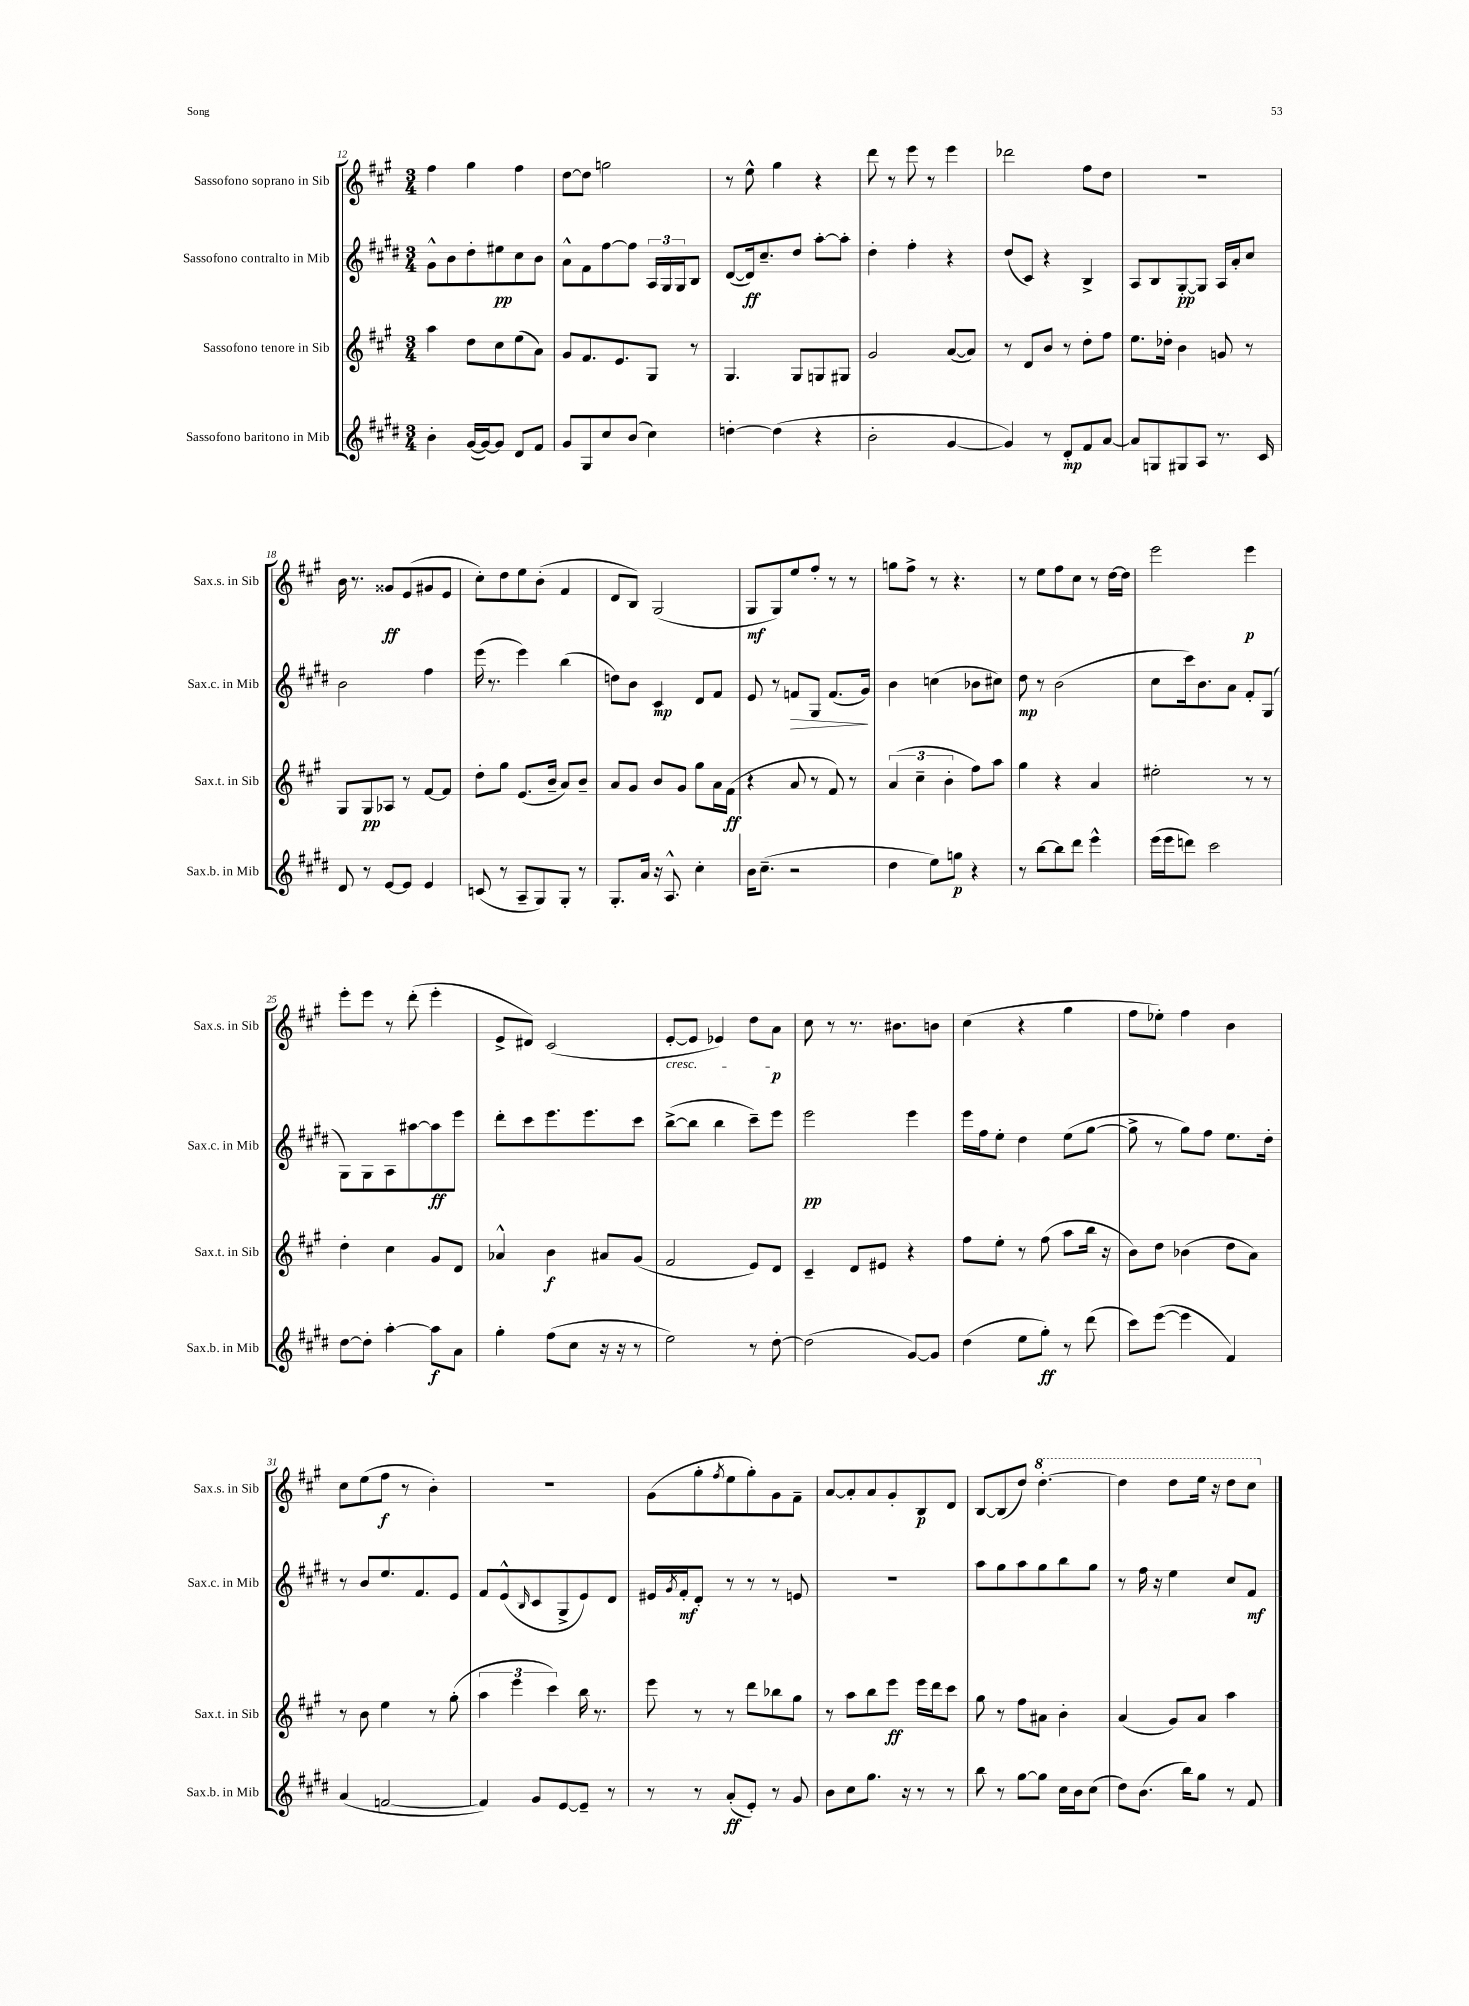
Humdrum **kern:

**kern	**kern	**kern	**kern
*staff4	*staff3	*staff2	*staff1
*clefG2	*clefG2	*clefG2	*clefG2
*k[f#c#g#d#]	*k[f#c#g#]	*k[f#c#g#d#]	*k[f#c#g#]
*M3/4	*M3/4	*M3/4	*M3/4
4b'\	4aa\	8g#^^\L	4ff#\
.	.	8b\	.
([16g#/LL	8dd\L	8dd#'\	4gg#\
16g#/_J)	.	.	.
8g#/]J	8cc#\	8ee#\	.
8d#/L	(8ee\	8cc#\	4ff#\
8f#/J	8a\J)	8b\J	.
=	=	=	=
8g#/L	8g#/L	8a^^\L	[8dd\L
8G#/	8.f#/	8f#\	8dd\]J
8cc#/	.	[8ff#\	2gg\
.	8.e/	.	.
(8b/J	.	8ff#\]J	.
4cc#\)	8G#/J	24A/LL	.
.	.	24G#/	.
.	.	24G#/J	.
.	8r	8B/J	.
=	=	=	=
[4dd'\	4.G#/	([8d#/L	8r
.	.	16d#/]k)	8ee^^\
.	.	8.cc#~/	.
(4dd\]	.	.	4gg#\
.	8G#/L	8dd#/J	.
4r	8G/	[8aa'\L	4r
.	8G#/J	8aa'\]J	.
=	=	=	=
2b'\	2g#/	4dd#'\	8ddd\
.	.	.	8r
.	.	4ff#'\	8eee\
.	.	.	8r
[4g#/	([8a/L	4r	4eee\
.	8a/]J)	.	.
=	=	=	=
4g#/])	8r	(8dd#/L	2ddd-\
.	8d/L	8c#/J)	.
8r	8b/J	4r	.
8d#'/L	8r	.	.
8f#/	8dd'\L	4B^/	8ff#\L
[8a/J	8ff#\J	.	8dd\J
=	=	=	=
8a/]L	8.ee\L	8A/L	2.r
8G/	.	8B/	.
.	16dd-'\Jk	.	.
8G#/	4b\	[8G#'/	.
8A/J	.	8G#/]J	.
8.r	8g/	16A/LL	.
.	.	16a'/J	.
.	8r	8cc#/J	.
16c#/	.	.	.
=	=	=	=
8d#/	8G#/L	2b\	16b\
.	.	.	8.r
8r	8G#/	.	.
[8e/L	8A-/J	.	8g##/L
8e/]J	8r	.	(8e/
4e/	[8f#/L	4ff#\	8g#/
.	8f#/]J	.	8e/J
=	=	=	=
(8c/	8dd'\L	(16eee\	8cc#'\L)
.	.	8.r	.
8r	8gg#\J	.	8dd\
8A~/L	(8.e/L	4eee\)	8ee\
8G#/)	.	.	(8b'\J
.	16b~/Jk	.	.
8G#'/J	8a/L)	(4bb\	4f#/
8r	8b~/J	.	.
=	=	=	=
8.G#'/L	8a/L	8dd\L)	8d/L
.	8g#/J	8b\J	8B/J)
16a/Jk	.	.	.
16r	8b/L	4c#/	(2G#/
8.A^^/	.	.	.
.	8g#/J	.	.
4cc#'\	8gg#\L	8d#/L	.
.	16a\L	8f#/J	.
.	(16f#\JJ	.	.
=	=	=	=
16b\LK	4r	8e/	8G#/L
(8.cc#~\J	.	.	.
.	.	8r	8G#/)
2r	8a/	8f/L	8ee/
.	8r	8G#/J	8ff#'/J
.	8f#/)	(8.f/L	8r
.	8r	.	8r
.	.	16g#/Jk)	.
=	=	=	=
4dd#\	(6a/	4b\	8gg\L
.	.	.	8ff#^\J
.	6cc#~\	.	.
8ee\L)	.	(4cc\	8r
.	6b'\	.	.
8gg\J	.	.	4.r
4r	8ff#\L)	8b-\L	.
.	8aa\J	8cc#\J)	.
=	=	=	=
8r	4gg#\	8dd#\	8r
[8bb\L	.	8r	8ee\L
8bb\]	4r	(2b\	8ff#\
8ddd#\J	.	.	8cc#\J
4eee^^\	4a/	.	8r
.	.	.	[16dd\LL
.	.	.	16dd\]JJ
=	=	=	=
(16eee\LL	2ee#'\	8cc#\L	2eee\
16eee\J	.	.	.
8ddd\J)	.	16ccc#\k)	.
.	.	8.b\	.
2ccc#\	.	.	.
.	.	8a\J	.
.	8r	8f#'/L	4eee\
.	8r	(8G#/J	.
=	=	=	=
[8dd#\L	4dd'\	8G#\L)	8eee'\L
8dd#'\]J	.	8G#\	8eee\J
[4aa'\	4cc#\	8A\	8r
.	.	[8aa#\	(8ddd'\
8aa\]L	8g#/L	8aa#\]	4eee'\
8a\J	8d/J	8eee\J	.
=	=	=	=
4gg#'\	4a-^^/	8ddd#'\L	8e^/L
.	.	8ccc#\	8d#/J)
(8ff#\L	4b\	8.eee\	(2c#/
8cc#\J	.	.	.
.	.	8.eee\	.
16r	8a#/L	.	.
16r	.	.	.
8r	(8g#/J	8ccc#\J	.
=	=	=	=
2ee\)	2f#/	([8bb^\L	[8e'/L
.	.	8bb\]J	8e/]J
.	.	4bb\	4e-/)
8r	8e/L)	8ccc#~\L)	8dd\L
[8dd#'\	8d/J	8eee\J	8a\J
=	=	=	=
(2dd#\]	4c#~/	2eee\	8cc#\
.	.	.	8r
.	8d/L	.	8.r
.	8e#/J	.	.
.	.	.	8.b#\L
[8g#/L)	4r	4eee\	.
8g#/]J	.	.	8b\J
=	=	=	=
(4dd#\	8ff#\L	16eee\LL	(4cc#\
.	.	16ff#\J	.
.	8ee'\J	8ee'\J	.
8ee\L	8r	4dd#\	4r
8gg#'\J)	(8ff#\	.	.
8r	8aa\L	(8ee\L	4gg#\
(8ddd#\	16bb\Jk	[8gg#\J	.
.	16r	.	.
=	=	=	=
8ccc#\L)	8b\L)	8gg#^\]	8ff#\L
([8eee\J	8dd\J	8r	8ee-'\J)
4eee\]	(4b-\	8gg#\L)	4ff#\
.	.	8ff#\J	.
4f#/)	8dd\L	8.ee\L	4b\
.	8a\J)	.	.
.	.	16dd#'\Jk	.
=	=	=	=
(4a/	8r	8r	8cc#\L
.	8b\	8b/L	(8ee\
[2f/	4ee\	8.ee/	8ff#\J
.	.	.	8r
.	.	8.f#/	.
.	8r	.	4b'\)
.	(8gg#'\	8e/J	.
=	=	=	=
4f/])	6aa\	8f#/L	2.r
.	.	(8e^^/	.
.	6eee\	.	.
.	.	16qqB/	.
8g#/L	.	8c#/	.
.	6ccc#\)	.	.
[8e/	.	8G#^/	.
8e~/]J	16bb\	8e/)	.
.	8.r	.	.
8r	.	8d#/J	.
=	=	=	=
8r	8eee\	16e#/LL	(8g#\L
.	.	8qg#/	.
.	.	16f#'/J	.
8r	8r	8d#'/J	8gg#'\
.	.	.	8qff#/
(8a'/L	8r	8r	8ee\
8e'/J)	8ddd\L	8r	8gg#'\)
8r	8bb-\	8r	8g#\
8g#/	8gg#\J	8e/	8f#~\J
=	=	=	=
8b\L	8r	2.r	[8a/L
8cc#\	8aa\L	.	8a'/]
8.gg#\J	8bb\	.	8a/
.	8eee\J	.	8g#'/
16r	.	.	.
8r	16eee\LL	.	8B/
.	16ddd\J	.	.
8r	8ccc#\J	.	8d/J
=	=	=	=
8bb\	8gg#\	8aa\L	[8B/L
8r	8r	8gg#\	(8B/]
[8gg#\L	8ff#\L	8aa\	8dd/J)
8gg#\]J	8a#\J	8gg#\	[4.ddd'\
16cc#\LL	4b'\	8bb\	.
16b\J	.	.	.
(8cc#\J	.	8gg#\J	.
=	=	=	=
8dd#\L)	(4a/	8r	4ddd\]
(8.b\J	.	16ff#\	.
.	.	16r	.
.	8g#/L)	4ee\	8ddd\L
16bb\LK)	.	.	.
8gg#\J	8a/J	.	16eee\Jk
.	.	.	16r
8r	4aa\	8cc#/L	8ddd\L
8f#/	.	8f#/J	8ccc#\J
==	==	==	==
*-	*-	*-	*-
